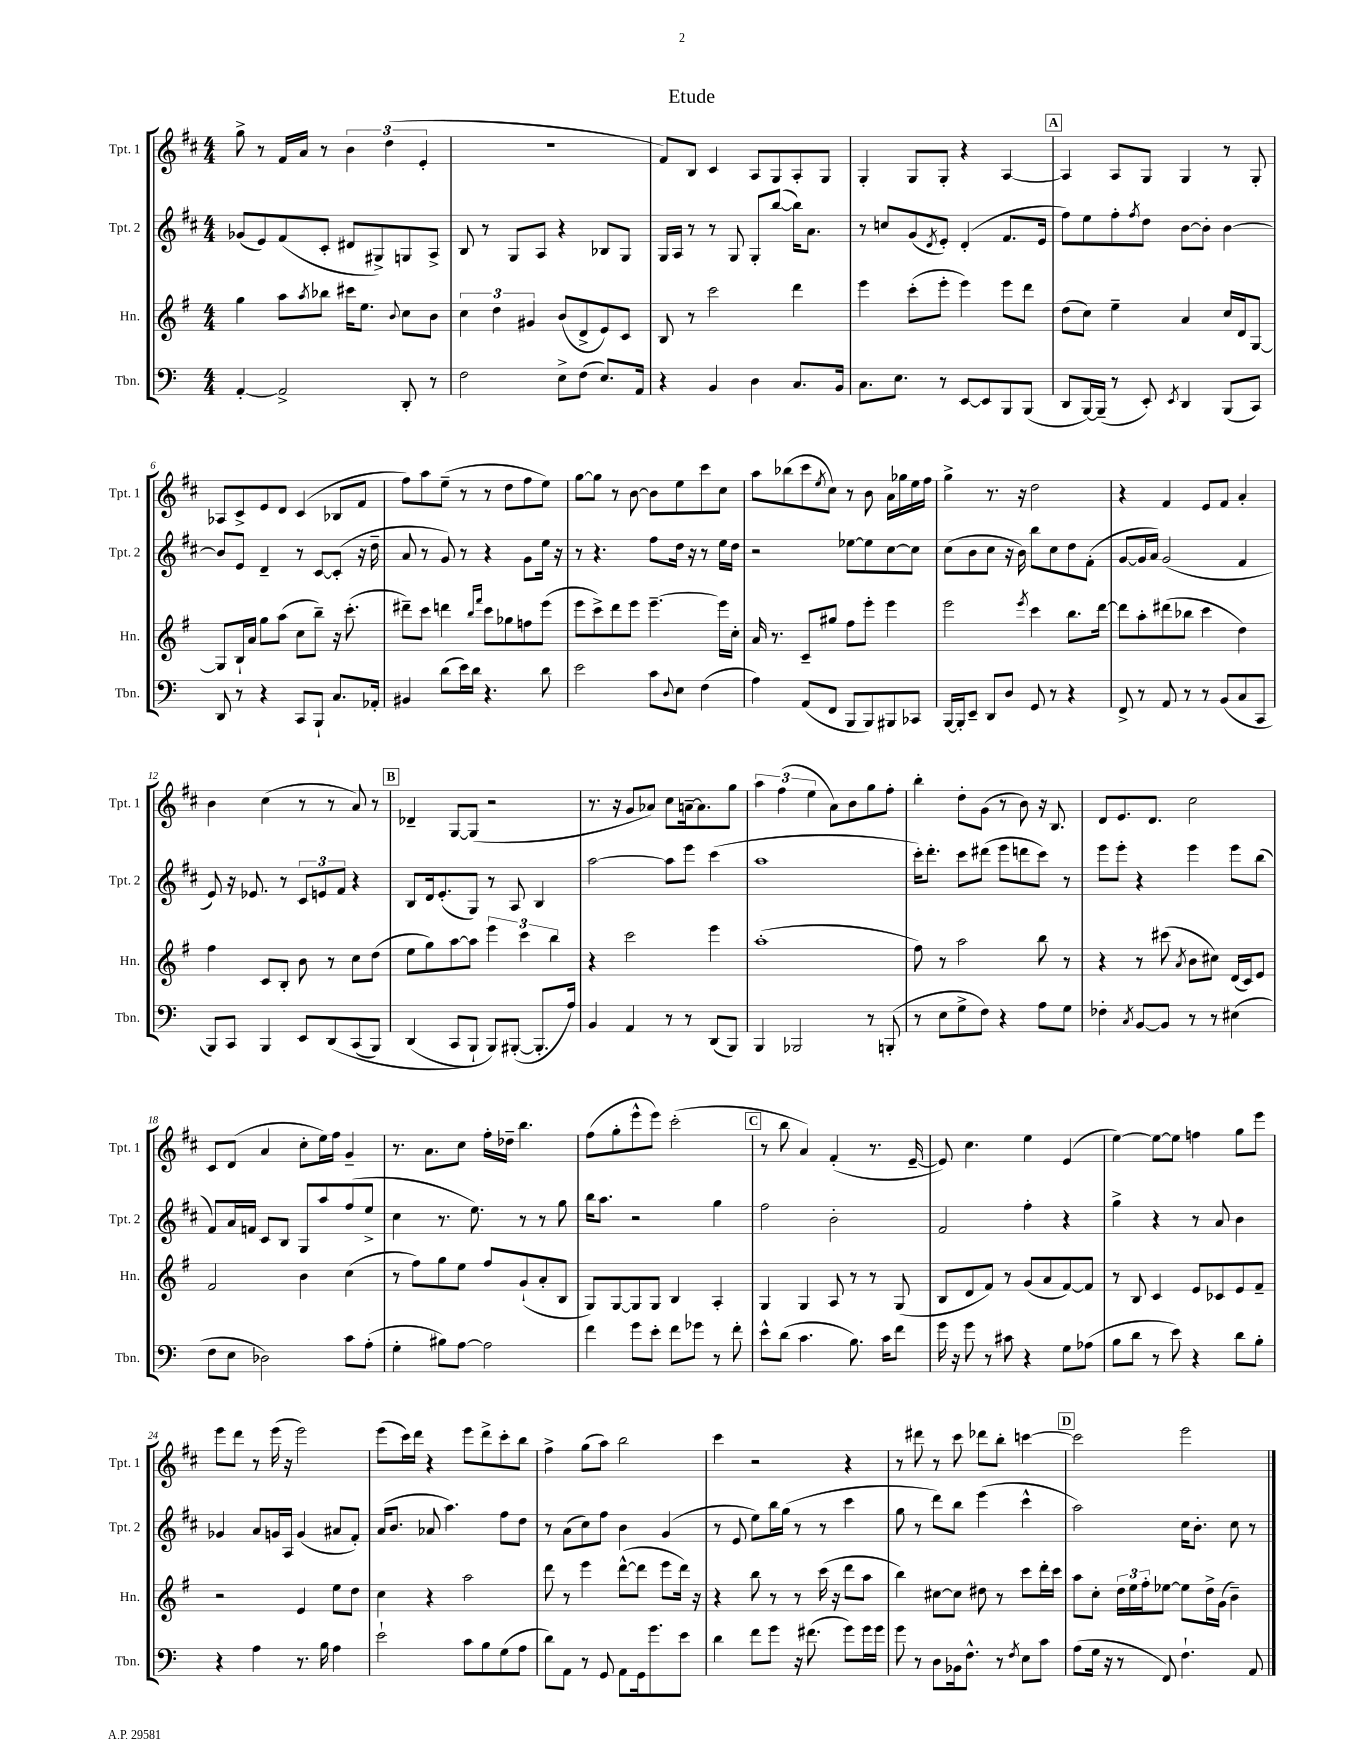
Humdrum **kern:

**kern	**kern	**kern	**kern
*part4	*part3	*part2	*part1
*staff4	*staff3	*staff2	*staff1
*I"Tbn.	*I"Hn.	*I"Tpt. 2	*I"Tpt. 1
*I'Tbn.	*I'Hn.	*I'Tpt. 2	*I'Tpt. 1
*clefF4	*clefG2	*clefG2	*clefG2
*k[]	*k[f#]	*k[f#c#]	*k[f#c#]
*M4/4	*M4/4	*M4/4	*M4/4
=1	=1	=1	=1
[4AA'/	4gg\	(8g-X/L	8gg^\
.	.	8e/)	8r
2AA^/]	8aa\L	(8f#/	16f#/LL
.	.	.	16a/JJ
.	8qaa/	.	.
.	8bb-X\J	8c#'/J	8r
.	16ccc#X\KL	8d#X/L	6b\
.	8.ee\J	.	.
.	.	8G#X^/)	.
.	.	.	(6dd\
.	8qqb/	.	.
8DD'/	8cc\L	8Gn/	.
.	.	.	6e'/
8r	8b\J	8A^/J	.
=2	=2	=2	=2
2F\	6cc\	8B/	1r
.	.	8r	.
.	6dd\	.	.
.	.	8G/L	.
.	6g#X/	.	.
.	.	8A/J	.
8E^\L	(8b/L	4r	.
(8F\J	8d^/	.	.
8.E/L)	8e/)	8B-X/L	.
.	8c/J	8G/J	.
16AA/Jk	.	.	.
=3	=3	=3	=3
4r	8B/	16G/LL	8f#/L)
.	.	16A/JJ	.
.	8r	8r	8B/J
4BB/	2ccc\	8r	4c#/
.	.	8G/	.
4D\	.	8G'/L	8A/L
.	.	([8bb/J	8G/
8.C/L	4ddd\	16bb\KL])	8A'/
.	.	8.a\J	.
.	.	.	8G/J
16BB/Jk	.	.	.
=4	=4	=4	=4
8.C\L	4eee\	8r	4G'/
.	.	8ccn/L	.
8.E\J	.	.	.
.	(8ccc'\L	(8g/	8G/L
.	.	8qd/	.
8r	8eee'\J	8e'/J)	8G'/J
[8EE/L	4eee\)	(4d'/	4r
8EE/]	.	.	.
8BBB/	8eee\L	8.f#/L	[4A/
(8BBB/J	8ddd\J	.	.
.	.	16e/Jk	.
!!LO:REH:place=s1:t=A
=5	=5	=5	=5
8DD/L	(8dd\L	8ff#\L)	4A/]
[16BBB/L)	8cc\J)	8ee\	.
(16BBB~/JJ]	.	.	.
8r	4ee~\	8ff#'\	8A/L
.	.	8qff#/	.
8EE'/)	.	8dd\J	8G/J
8qEE/	.	.	.
4DD/	4a/	[8b\L	4G/
.	.	8b'\J]	.
(8BBB/L	16cc/LL	[4b\	8r
.	16d/J	.	.
8CC/J)	[8G/J	.	8G'/
!!LO:LB:g=z
=6	=6	=6	=6
8DD/	8G/L]	8b/L]	8A-X/L
8r	16B`/L	8e/J	8c#^/
.	16a/JJ	.	.
4r	8gg\L	4d~/	8e/
.	(8aa\J	.	8d/J
8CC/L	8cc\L	8r	(4c#/
8BBB`/J	8bb~\J)	[8c#/L	.
8.C/L	16r	(8c#'/J]	8B-X/L
.	(8.ccc'\	.	.
.	.	16r	8f#/J
16AA-X'/Jk	.	16dd~\	.
=7	=7	=7	=7
4BB#X/	8ddd#X~\L)	8a/	8ff#\L)
.	8ccc\J	8r	8aa\
(8d\L	4dddn\	8g/)	(8ee~\J
16e\L)	.	8r	8r
16d\JJ	.	.	.
.	16qqbb/LL	.	.
.	16qqfff#/JJ	.	.
4.r	8ccc\L	4r	8r
.	8gg-X\	.	8dd\L
.	8ffn\	8g\L	8ff#\
8d\	(8eee\J	16ee\Jk	8ee\J)
.	.	16r	.
=8	=8	=8	=8
2e\	8eee\L	8r	[8gg\L
.	8ccc^\)	4.r	8gg\J]
.	8ddd\	.	8r
.	8eee\J	.	[8b\
8c\L	[4.eee~\	8ff#\L	8b\L]
8qqD/	.	.	.
8E\J	.	16dd\Jk	8ee\
.	.	16r	.
(4F\	.	8r	8ccc#\
.	16eee\LL]	16ee\LL	8cc#\J
.	16cc'\JJ	16dd\JJ	.
=9	=9	=9	=9
4A\)	16a/	2r	8aa\L
.	8.r	.	.
.	.	.	(8bb-X\
(8AA/L	8c~/L	.	8ccc#\
.	.	.	8qee/
8FF/J	8gg#X/J	.	8cc#\J)
8BBB/L	8ff#\L	[8ee-X\L	8r
8BBB/)	8eee'\J	8ee-\]	8b\
8BBB#X/	4eee\	[8cc#\	16a\LL
.	.	.	16gg-X\
8CC-X/J	.	8cc#\J]	16ee\
.	.	.	16ff#\JJ
=10	=10	=10	=10
[16BBB/LL	2eee\	(8cc#\L	4gg^\
16BBB'/J]	.	.	.
8EE~/J	.	8b\	.
8DD/L	.	8cc#\J	8.r
8D/J	.	16r	.
.	.	16b\)	16r
.	8qeee/	.	.
8GG/	4ccc\	8bb\L	2dd\
8r	.	8cc#\	.
4r	8.bb\L	8dd\	.
.	.	(8f#'\J	.
.	[16ddd\Jk	.	.
=11	=11	=11	=11
8FF^/	8ddd\L]	[8g/L	4r
8r	8aa'\	16g/L]	.
.	.	16a/JJ)	.
8AA/	(8ddd#X\	(2g/	4f#/
8r	8bb-X\J	.	.
8r	4ccc\	.	8e/L
(8BB/L	.	.	8f#/J
8C/	4dd\)	4f#/	4a'/
8CC/J	.	.	.
!!LO:LB:g=z
=12	=12	=12	=12
8BBB/L)	4ff#\	8e/)	4b\
8CC/J	.	16r	.
.	.	8.e-X/	.
4BBB/	8c/L	.	(4cc#\
.	8B'/J	8r	.
8EE/L	8b\	12c#/L	8r
.	.	12en/	.
(8DD/	8r	.	8r
.	.	12f#/J	.
(8CC/	8cc\L	4r	8a/)
8BBB/J)	(8dd\J	.	8r
!!LO:REH:place=s1:t=B
=13	=13	=13	=13
(4DD/	8ee\L	8B/L	4d-X~/
.	8gg\)	16d/k	.
.	.	(8.e'/	.
8CC/L	[8aa\	.	[8G/L
8BBB`/J)	8aa\J]	8G/J)	(8G/J]
8BBB/L)	6eee\	8r	2r
([8BBB#X'/J	.	8A/	.
.	6ccc\	.	.
8.BBB#'/L]	.	4B/	.
.	6bb\	.	.
16A/Jk)	.	.	.
=14	=14	=14	=14
4BB/	4r	[2aa\	8.r
.	.	.	16r
4AA/	2ccc\	.	8g/L
.	.	.	8a-X/J)
8r	.	8aa\L]	8cc#\L
8r	.	8eee\J	[16an~\k
.	.	.	8.a\]
(8DD/L	4eee\	(4ccc#\	.
8BBB/J)	.	.	8gg\J
=15	=15	=15	=15
4BBB/	(1aa'	1aa	6aa\
.	.	.	(6ff#\
2BBB-X/	.	.	.
.	.	.	6ee\
.	.	.	8a\L)
.	.	.	8b\
8r	.	.	8gg\
(8BBBn'/	.	.	8ff#'\J
=16	=16	=16	=16
8r	8ff#\)	16ccc#'\KL)	4bb'\
.	.	8.ddd'\J	.
8E\L	8r	.	.
8G^\	2aa\	8ccc#\L	8dd'\L
8F\J)	.	(8ddd#X\J	(8g\J
4r	.	8eee\L	8r
.	.	8dddn\	8b\)
8A\L	8bb\	8ccc#\J)	16r
.	.	.	8.B/
8G\J	8r	8r	.
=17	=17	=17	=17
4F-X'\	4r	8eee\L	8d/L
.	.	8eee'\J	8.e/
8qC/	.	.	.
[8BB/L	8r	4r	.
.	.	.	8.d/J
8BB/J]	(8ccc#X\	.	.
.	8qa/	.	.
8r	8b\L	4eee\	2cc#\
8r	8cc#X\J)	.	.
(4E#X\	(16d/LL	8eee\L	.
.	16c/J)	.	.
.	8e/J	(8bb\J	.
!!LO:LB:g=z
=18	=18	=18	=18
8F\L	2f#/	8f#/L)	8c#/L
8E\J	.	16a/L	(8d/J
.	.	16fn/JJ	.
2D-X\)	.	8c#/L	4a/
.	.	8B/J	.
.	4b\	8G/L	8cc#'\L
.	.	8aa/	16ee\L)
.	.	.	16ff#\JJ
8c\L	(4cc\	(8ff#/	4g~/
(8A'\J	.	8ee^/J	.
=19	=19	=19	=19
4G'\	8r	4cc#\	8.r
.	8ff#\L)	.	.
.	.	.	8.a\L
8B#X\L)	8gg\	8.r	.
[8A\J	8ee\J	.	8cc#\J
.	.	8.ee\)	.
2A\]	8ff#/L	.	16ff#'\LL
.	.	.	16dd-X~\JJ
.	(8g`/	8r	4.bb\
.	8a'/	8r	.
.	8B/J	8gg\	.
=20	=20	=20	=20
4f\	8G/L)	16bb\KL	(8ff#\L
.	.	8.aa\J	.
.	[8G/	.	8gg'\
8g\L	8G/]	2r	8eee^^\
8e'\J	8G/J	.	8eee\J)
8f\L	4B/	.	(2ccc#'\
8g-X\J	.	.	.
8r	4A'/	4gg\	.
8f'\	.	.	.
!!LO:REH:place=s1:t=C
=21	=21	=21	=21
8e^^\L	4G/	2ff#\	8r
(8d\J	.	.	8bb\
4.c\	4G/	.	4a/)
.	8A/	2b'\	(4f#'/
8.B\)	8r	.	.
.	8r	.	8.r
16c\KL	.	.	.
8f\J	(8G/	.	.
.	.	.	[16e~/
=22	=22	=22	=22
16g\	8B/L	2f#/	8e/])
16r	.	.	.
8g\	8d/	.	4.cc#\
8r	8f#/J)	.	.
8c#X\	8r	.	.
4r	(8g/L	4ff#'\	4ee\
.	8a/	.	.
8G\L	[8f#/)	4r	(4e/
(8A-X\J	8f#/J]	.	.
=23	=23	=23	=23
8B\L	8r	4gg^\	[4ee\)
8d\J	8B/	.	.
8r	4c/	4r	8ee\L_
8e\)	.	.	8ee\J]
4r	8e/L	8r	4ffn\
.	8c-X/	8a/	.
8d\L	8e/	4b\	8gg\L
8B'\J	8f#~/J	.	8eee\J
!!LO:LB:g=z
=24	=24	=24	=24
4r	2r	4g-X/	8eee\L
.	.	.	8ddd\J
4A\	.	8a/L	8r
.	.	16gn/L	(16eee\
.	.	16A/JJ	16r
8.r	4e/	(4g/	2eee\)
16B\	.	.	.
4A\	8ee\L	8a#X/L	.
.	8dd\J	8f#'/J)	.
=25	=25	=25	=25
2e`\	4cc\	(16a/KL	(8eee\L
.	.	8.b/J	.
.	.	.	16ccc#\L)
.	.	.	16ddd\JJ
.	4r	8a-X/	4r
.	.	4.aa\)	.
8c\L	2aa\	.	8eee\L
8B\	.	.	8ddd^\
(8G\	.	8ff#\L	8ccc#'\
8A\J	.	8dd\J	8bb\J
=26	=26	=26	=26
8d\L)	8ddd\	8r	4ff#^\
8AA\J	8r	(8a\L	.
8r	4eee\	8cc#\)	(8gg\L
8GG/	.	8ff#\J	8aa\J)
8AA\L	([8ddd^^\L	4b\	2bb\
16GG\k	8ddd\J]	.	.
8.g\	.	.	.
.	8eee\L	(4g/	.
8e\J	16ddd\Jk)	.	.
.	16r	.	.
=27	=27	=27	=27
4d\	4r	8r	4ccc#\
.	.	8e/	.
8f\L	8bb\	8ee\L)	2r
8g\J	8r	16bb\L	.
.	.	(16gg\JJ	.
16r	8r	8r	.
(8.f#X\	.	.	.
.	(16ccc\	8r	.
.	16r	.	.
8g\L)	8ddd\L	4ccc#\	4r
16g\L	8aa\J	.	.
16g\JJ	.	.	.
=28	=28	=28	=28
8g\	4bb\)	8gg\	8r
8r	.	8r	8ddd#X\
8D\L	[8cc#X\L	8ddd\L)	8r
16BB-X\k	8cc#\J]	8bb\J	8ccc#\
8.F^^\J	.	.	.
.	8dd#X\	(4eee\	8ddd-X\L
8r	8r	.	8bb'\J
8qF/	.	.	.
8E\L	8ccc\L	4ccc#^^\	[4cccn\
8c\J	16ddd'\L	.	.
.	16ccc\JJ	.	.
!!LO:REH:place=s1:t=D
=29	=29	=29	=29
(8A\L	8aa\L	2aa\)	2ccc\]
16G\Jk	8cc'\J	.	.
16r	.	.	.
8r	24dd\LL	.	.
.	24ee\	.	.
.	24ff#'\J	.	.
8FF/)	[8ee-X\J	.	.
4.F`\	8ee-\L]	16cc#\KL	2eee\
.	.	8.b'\J	.
.	16dd^\L	.	.
.	(16g\JJ	.	.
.	4b~\)	8cc#\	.
8AA/	.	8r	.
==	==	==	==
*-	*-	*-	*-
